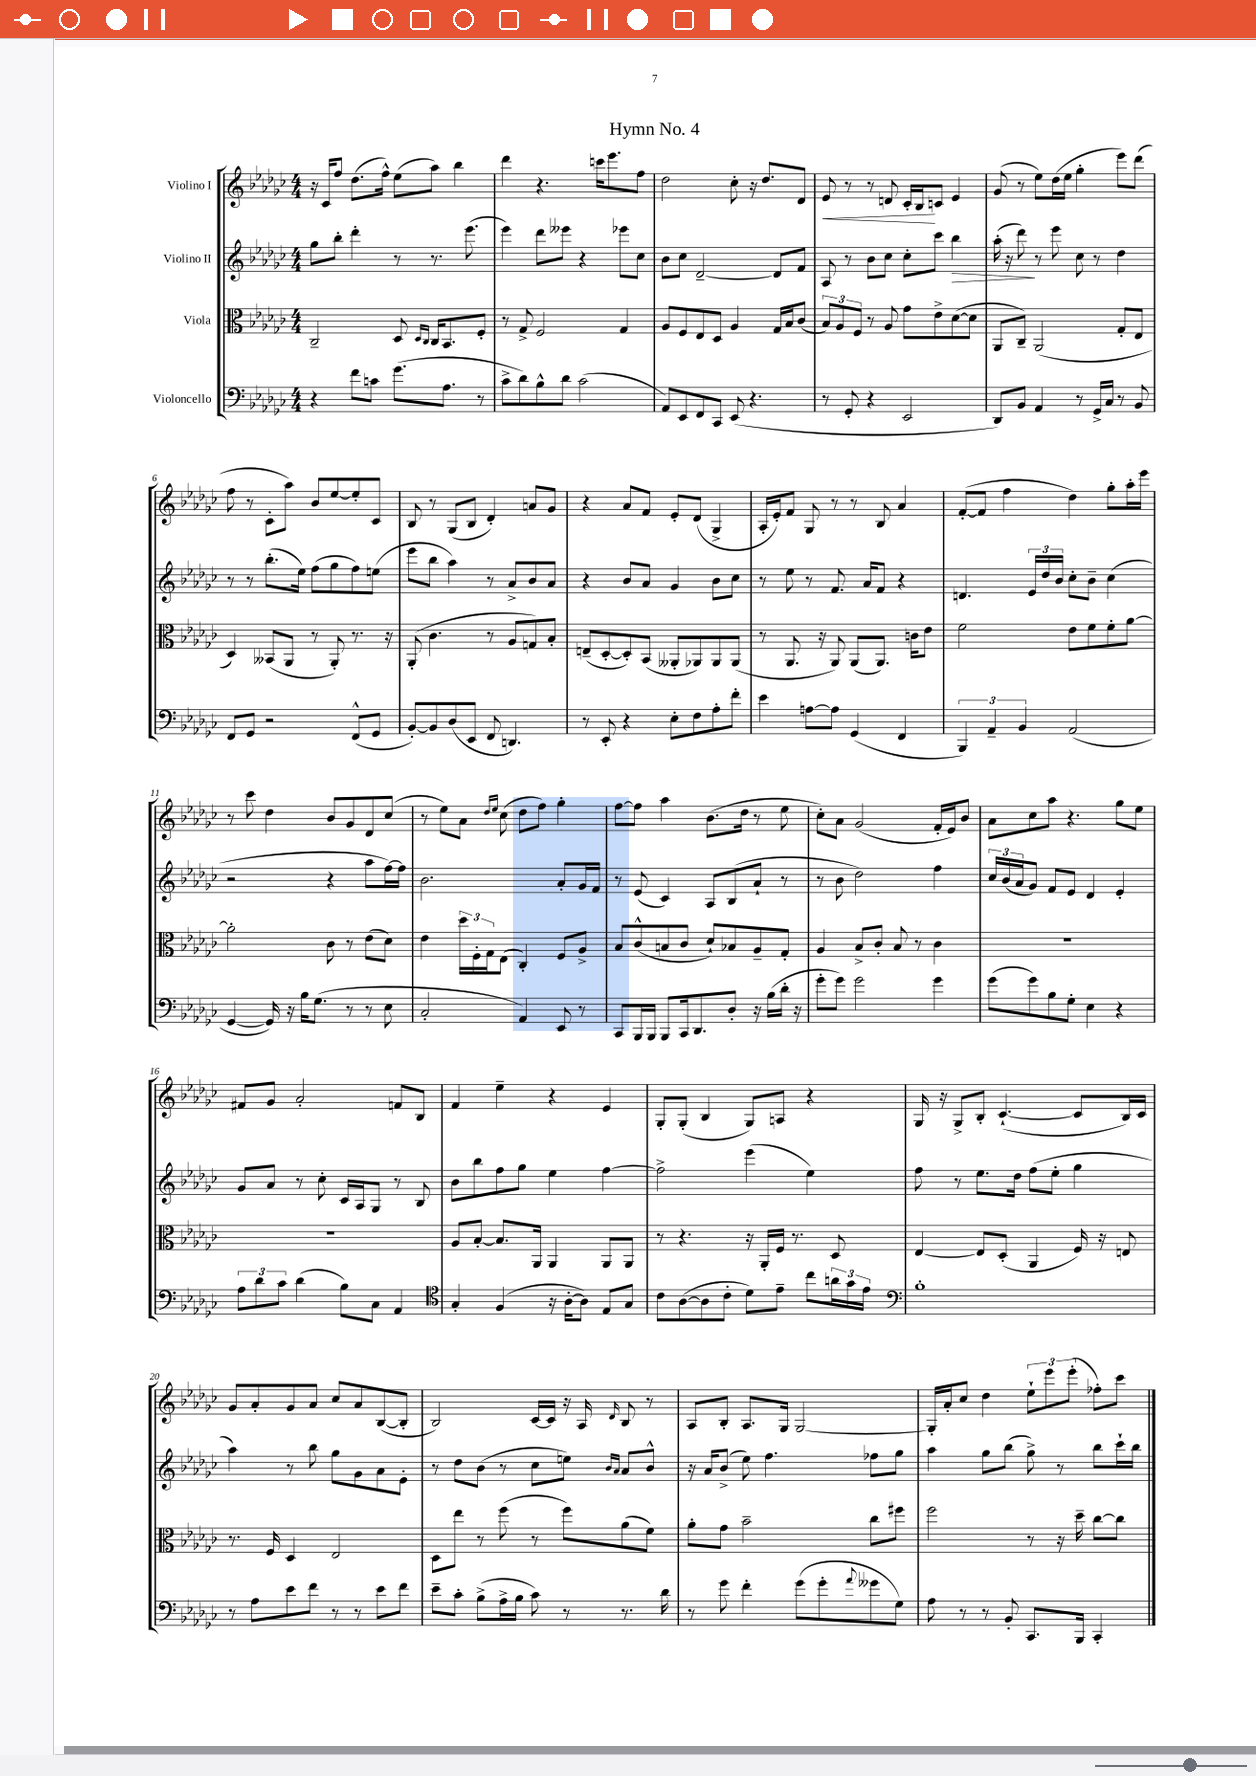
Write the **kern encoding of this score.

**kern	**kern	**kern	**kern
*staff4	*staff3	*staff2	*staff1
*clefF4	*clefC3	*clefG2	*clefG2
*k[b-e-a-d-g-c-]	*k[b-e-a-d-g-c-]	*k[b-e-a-d-g-c-]	*k[b-e-a-d-g-c-]
*M4/4	*M4/4	*M4/4	*M4/4
4r	2C-~/	8gg-\L	16r
.	.	.	16c-/LK
.	.	8bb-'\J	8ff/J
8f\L	.	4ddd-'\	(8.dd-\L
8c\J	.	.	.
.	.	.	16ff^^\Jk)
(8.g-\L	8D-/	8r	(8ee-\L
.	16qqD-/LL	.	.
.	16qqC-/JJ	.	.
.	16C-/LK	8.r	8aa-\J)
8.A-\J	8.BB-/	.	.
.	.	.	4bb-\
.	.	(8.eee-\	.
8r	8F'/J	.	.
=	=	=	=
8c-^\L	8r	4eee-\)	4ddd-\
8d-\)	8G-^/	.	.
8B-^^\	2F/	8ddd-\L	4.r
8d-\J	.	8eee--\J	.
(2c-\	.	4r	.
.	.	.	16ccc\LK
.	.	.	8.eee-\
.	4G-/	8eee-\L	.
.	.	8cc-\J	8ff\J
=	=	=	=
8AA-/L)	8A-/L	8b-\L	2dd-\
8EE-/	8F/	8cc-\J	.
8FF/	8E-/	[2d-~/	.
8CC-/J	8D-/J	.	.
(8EE-/	4A-/	.	8cc-'\
4.r	.	.	16r
.	.	.	8.dd-/L
.	16G-/LL	8d-/]L	.
.	16B-/J	.	.
.	(8c-/J	8f/J	8d-/J
=	=	=	=
8r	12B-/L)	8A-/	8e-/
.	12A-/	.	.
8GG-'/	.	8r	8r
.	12F/J	.	.
4r	8r	8b-\L	8r
.	8A-/	8cc-\J	8d/
2EE-/	8g-\L	8cc-'\L	16c-'/LL
.	.	.	16B-/J
.	8e-^\	8ccc-\J	8c/J
.	([8d-\	4bb-\	4e-/
.	8d-\]J	.	.
=	=	=	=
8DD-/L)	8AA-/L	(16aa-'\	(8g-/
.	.	16r	.
8BB-/J	8C-~/J)	8ddd-\)	8r
4AA-/	(2AA-/	8r	8ee-\L)
.	.	8eee-\	(16dd-\L
.	.	.	16ee-\JJ
8r	.	8cc-\	4gg-'\
16GG-^/LL	.	8r	.
16C-/JJ	.	.	.
8r	8G-'/L	4dd-\	8eee-\L)
8BB-/	8E-/J	.	(8ddd-\J
=	=	=	=
8FF/L	4D-/)	8r	8ff\
8GG-/J	.	8r	8r
2r	(8BB--/L	(8.bb-'\L	8c-'\L
.	8AA-/J	.	8aa-\J)
.	.	16ee-\Jk)	.
.	8r	(8ff\L	8b-/L
.	8AA-'/)	8gg-\	[8ee-/
(8FF^^/L	8.r	8ff\)	8ee-'/]
8GG-/J	.	(8ee\J	8c-/J
.	16r	.	.
=	=	=	=
[8BB-'/L)	(8AA-'/	8eee-\L	8B-/
8BB-/]	4.c-\	8bb-\J	8r
(8D-/	.	4aa-\)	(8G-/L
8EE-/J	.	.	8B-/J
8FF/	8r	8r	4d-'/)
4.DD/)	8A-/L	8a-^/L	.
.	8G/)	8b-/	8a/L
.	8B-'/J	8a-/J	8g-/J
=	=	=	=
8r	(8E~/L	4r	4r
8EE-'/	[8D-'/	.	.
4r	8D-'/])	8b-/L	8a-/L
.	(8BB-/J	8a-/J	8f/J
8E-'\L	8AA--'/L	4g-/	8e-'/L
8F\	8AA-/)	.	(8d-/J
8A-'\	8AA-/	8b-\L	4G-^/
8f'\J	(8AA-/J	8cc-\J	.
=	=	=	=
4e-\	8r	8r	16A-'/LL
.	.	.	16e-'/J)
.	8.AA-/	8ee-\	8f/J
[8A\L	.	8r	8G-/
.	16r	.	.
8A\]J	8AA-/)	8.f/	8r
(4GG-/	(8AA-/L	.	8r
.	.	16a-/LK	.
.	8.AA-/J)	8f/J	8B-/
4FF/	.	4r	4a-/
.	16c\LK	.	.
.	8e-\J	.	.
=	=	=	=
6BBB-/)	2f\	4.d/	([8f'/L
.	.	.	8f/]J
6AA-~/	.	.	.
.	.	.	4ff\
6BB-/	.	.	.
.	.	24e-/LL	.
.	.	24dd-/	.
.	.	24b-/JJ	.
(2AA-/	8e-\L	8cc-'\L	4dd-\)
.	8f\	8b-~\J	.
.	8f'\	(4cc-\	8gg-'\L
.	[8a-\J	.	16aa-'\L
.	.	.	16eee-\JJ
=	=	=	=
[4GG-/	2a-'\]	2r	8r
.	.	.	8ccc-\
16GG-/])	.	.	4dd-\
16r	.	.	.
16B-\LK	.	.	.
(8.G-\J	.	.	.
.	8c-\	4r	8b-/L
8r	8r	.	8g-/
8r	(8e-\L	8aa-\L	8d-/
8E-\	8d-\J)	[16ff\L)	(8cc-/J
.	.	16ff\]JJ	.
=	=	=	=
2C-'/	4e-\	2.b-\	8r
.	.	.	8ee-\L)
.	24dd-\LL	.	8a-\J
.	24F'\	.	.
.	24G-\J	.	.
.	.	.	16qqdd-/LL
.	.	.	16qqee-/JJ
.	(8E-\J	.	(8cc-\
4AA-/)	4C-'/)	.	8dd-\L
.	.	.	8ff\J)
8EE-/	8F/L	8a-'/L	4gg-'\
8r	8A-^/J	16g-/L	.
.	.	16f/JJ	.
=	=	=	=
8CC-/L	8B-/L	8r	[8ff\L
16BBB-/L	(8c-^^/	(8e-/	8ff\]J
16BBB-/JJ	.	.	.
8BBB-/L	8B/	4c-/)	4aa-\
16CC-/k	8c-/J	.	.
8.DD-/	.	.	.
.	8d-`/L)	8A-/L	(8.b-\L
8D-'/J	8B-/	(8B-/	.
.	.	.	16dd-\Jk
16r	8A-~/	8a-`/J	8r
(16B-\LL	.	.	.
16d-'\JJ	8G-'/J	8r	8ee-\
16r	.	.	.
=	=	=	=
8g-'\L	4A-/	8r	8cc-'\L)
8g-\J)	.	8b-\	8a-\J
2g-\	8B-^/L	2dd-\)	(2g-/
.	8c-'/J	.	.
.	8B-/	.	.
.	8r	.	.
4g-\	4c-\	4ff\	16f'/LL
.	.	.	16e-/J)
.	.	.	8b-/J
=	=	=	=
(8g-\L	1r	24cc-/LL	8a-\L
.	.	(24b-/	.
.	.	24a-/J	.
8g-\)	.	8g-/J)	8cc-\
8B-\	.	8f/L	8aa-\J
8G-'\J	.	8e-/J	4.r
4E-\	.	4d-/	.
4r	.	4e-'/	8gg-\L
.	.	.	8ee-\J
=	=	=	=
12A-\L	1r	8g-/L	8f#/L
12d-\	.	.	.
.	.	8a-/J	8g-/J
12c-\J	.	.	.
(4d-\	.	8r	2a-'/
.	.	8cc-'\	.
8B-\L)	.	16c-/LL	.
.	.	16A-/J	.
8C-\J	.	8G-/J	.
4AA-/	.	8r	8f/L
.	.	8B-/	8B-/J
=	=	=	=
*clefC4	*	*	*
4G-'/	8A-/L	8b-\L	4f/
.	[8B-'/J	8bb-\	.
(4F/	8.B-/]L	8ff\	4ee-~\
.	.	8gg-\J	.
.	16AA-/Jk	.	.
16r	4AA-/	4ee-\	4r
[16A-'\LK	.	.	.
8A-\]J)	.	.	.
8E-/L	8AA-/L	[4ff\	4e-/
8G-/J	8AA-/J	.	.
=	=	=	=
8c-\L	8r	2ff^\]	8G-'/L
([8A-\	4.r	.	(8G-'/J
8A-\]	.	.	4B-/
8c-'\J	.	.	.
8d-\L)	16r	(4eee-\	8G-/L)
.	16AA-'/LL	.	.
8e-~\J	16F/JJ	.	8A/J
.	8.r	.	.
8cc-\L	.	4ee-\)	4r
24a\L	8D-/	.	.
24g-\	.	.	.
24e-\JJ	.	.	.
=	=	=	=
*clefF4	*	*	*
1B-'	[4E-/	8ff\	16G-/
.	.	.	16r
.	.	8r	8G-^/L
.	8E-/]L	8.ee-\L	8B-'/J
.	(8D-'/J	.	([4.c-`/
.	.	16dd-\Jk	.
.	4AA-/	(8ff\L	.
.	.	8ee-'\J	.
.	16F/)	4gg-\	8c-/]L
.	16r	.	.
.	8E/	.	16B-/L)
.	.	.	16c-/JJ
=	=	=	=
8r	8.r	4aa-\)	8g-/L
8A-\L	.	.	8a-'/
.	16F/	.	.
8e-\	4D-/	8r	8g-/
8f\J	.	8bb-\	8a-/J
8r	2E-/	8gg-\L	8cc-/L
8r	.	8g-\	8a-/
8e-\L	.	8a-\	([8B-/
8f\J	.	8e-'\J	8B-'/]J
=	=	=	=
8e-~\L	8D-\L	8r	2B-/)
8c-'\J	8ee-\J	8dd-\L	.
(8B-^\L	8r	(8b-\J	.
16A-^\L	(8ff\	8r	.
16B-\JJ	.	.	.
8c-\)	8r	8cc-\L	[16c-/LL
.	.	.	16c-/]JJ
8r	8ff\L)	8ee\J)	16r
.	.	.	16A-/
.	.	16qqb-/LL	.
.	.	16qqa-/JJ	16qqd-/
8.r	(8a-\	8a-/L	8B-/
.	8f\J)	8b-^^/J	8r
16d-\	.	.	.
=	=	=	=
8r	8a-'\L	16r	8A-/L
.	.	16a-/LK	.
8g-\	8g-\J	(8b-^/J	8B-'/J
4f'\	2b-~\	8ee-\)	8.A-/L
.	.	4.ff\	.
.	.	.	16G-/Jk
(8g-\L	.	.	[2G-/
8g-'\	.	.	.
8qqa-/	.	.	.
8g--\	8cc-\L	8ff-\L	.
8G-\J)	8ff#\J	8gg-\J	.
=	=	=	=
8A-\	2ff\	4aa-\	16G-'/]LL
.	.	.	16a-'/J
8r	.	.	8cc-/J
8r	.	8gg-\L	4dd-\
8BB-'/	.	(8bb-\J	.
8.CC-/L	8r	8gg-^\)	12ee-`\L
.	.	.	12eee-\
.	16r	8r	.
.	.	.	(12eee-'\J
16BBB-/Jk	16dd-~\	.	.
4CC-'/	[8cc-\L	8bb-\L	8ff-'\L)
.	8cc-\]J	16ccc-`\L	8ccc-\J
.	.	16bb-\JJ	.
==	==	==	==
*-	*-	*-	*-
